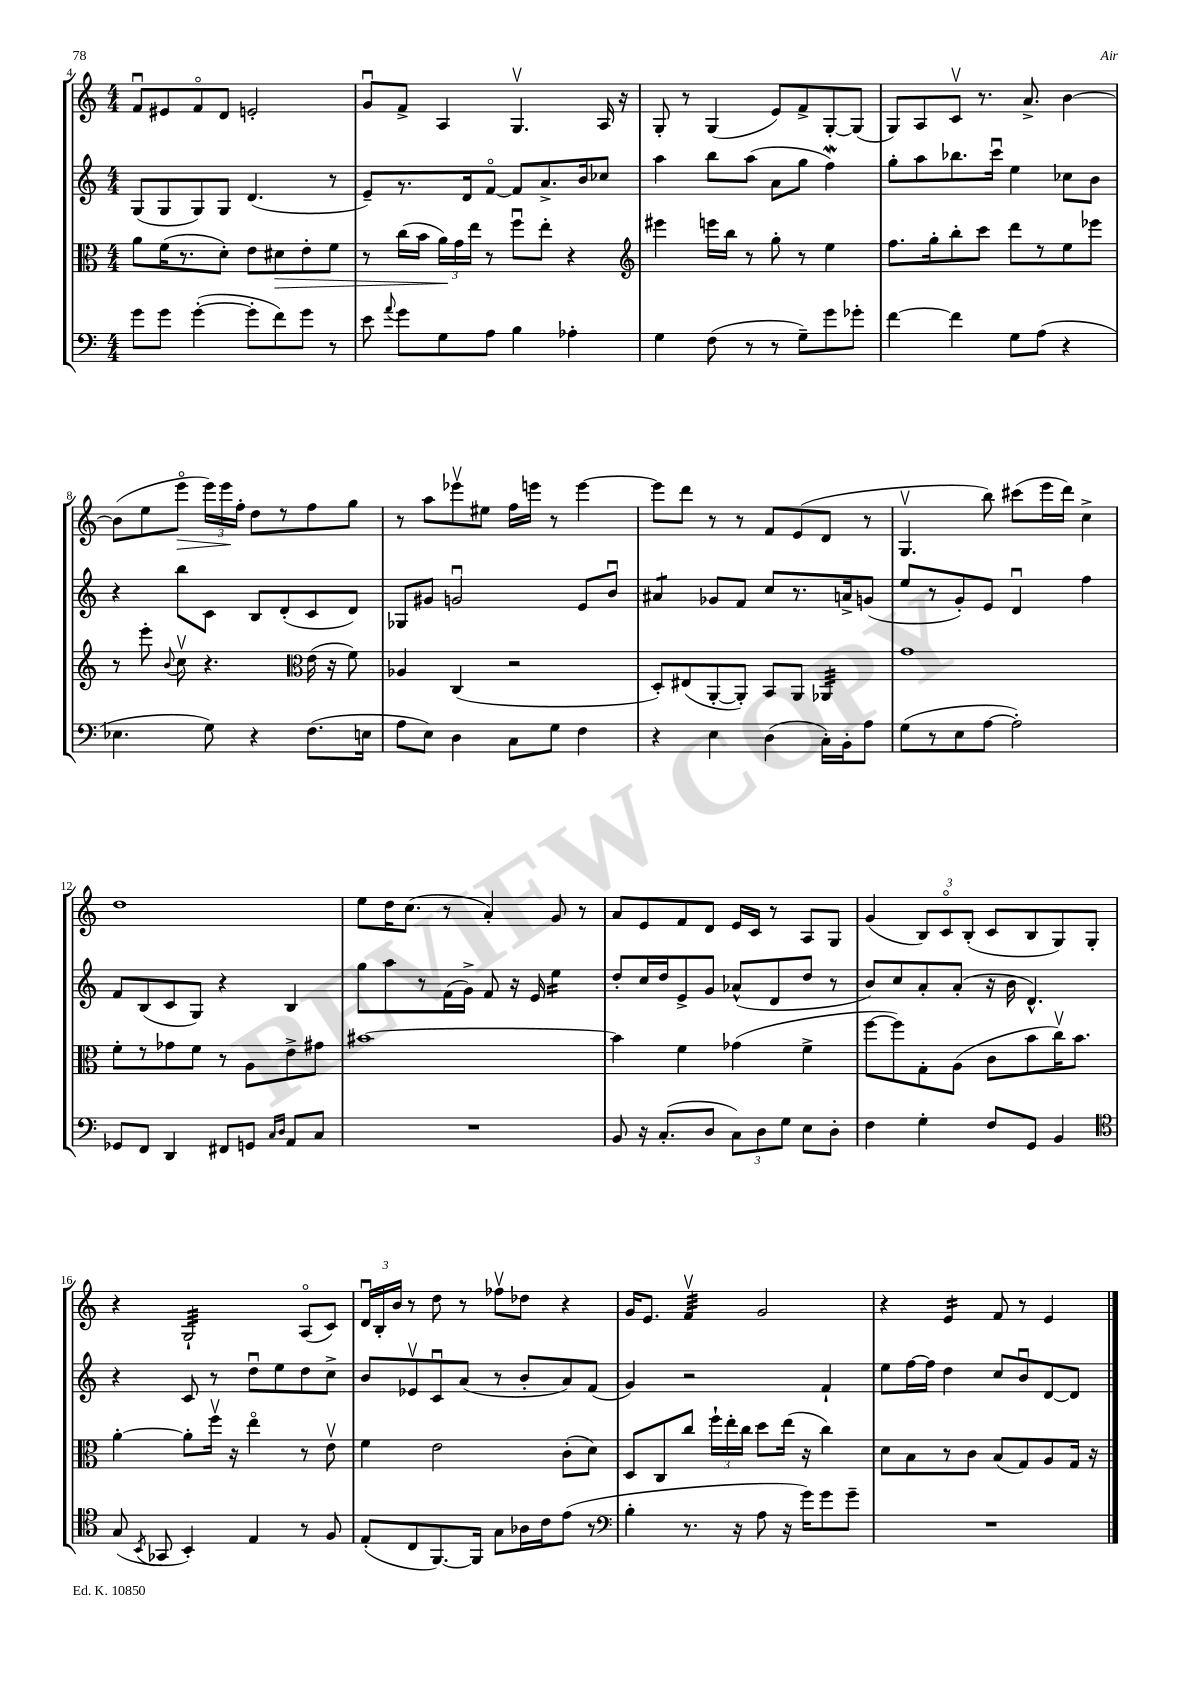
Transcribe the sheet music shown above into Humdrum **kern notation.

**kern	**kern	**kern	**kern
*staff4	*staff3	*staff2	*staff1
*clefF4	*clefC3	*clefG2	*clefG2
*k[]	*k[]	*k[]	*k[]
*M4/4	*M4/4	*M4/4	*M4/4
8g	8a	(8G	8fu
8g	(16f	8G	8e#
.	8.r	.	.
([4g'	.	8G)	8fo
.	8d')	8G	8d
8g']	8e	(4.d	2e'
8f)	8d#	.	.
8g	8e'	.	.
8r	8f	8r	.
=	=	=	=
8e	8r	8e~)	8gu
8qqa	.	.	.
8g	(16cc	8.r	8f^
.	16b	.	.
8G	24a)	.	4A
.	24g	.	.
.	.	16d	.
.	24ee	.	.
8A	8r	[8fo	.
4B	8ffu	8f]	4.Gv
.	8ee'	8.a^	.
4A-'	4r	.	.
.	.	16b	.
.	.	8cc-	16A
.	.	.	16r
=	=	=	=
*	*clefG2	*	*
4G	4eee#	4aa	8G'
.	.	.	8r
(8F	16eee	8bb	(4G
.	16bb	.	.
8r	8r	(8aa	.
8r	8gg'	8a	8e)
8G~)	8r	8gg	8f^
8g	4ee	4ff)	[8G'
8g-'	.	.	(8G]
=	=	=	=
[4f	8.ff	8gg'	8G)
.	.	8aa	8A
.	16gg'	.	.
4f]	8bb'	8.bb-	8cv
.	8ccc	.	8.r
.	.	16cccu	.
8G	8ddd	4ee	.
.	.	.	8.a^
(8A	8r	.	.
4r	8ee	8cc-	[4b
.	8eee-	8b	.
=	=	=	=
4.E-	8r	4r	(8b]
.	8eee'	.	8ee
.	8qqb	.	.
.	8ccv	8bb	8eeeo
8G)	4.r	8c	24eee)
.	.	.	24eee
.	.	.	24ff'
4r	.	8B	8dd
.	.	(8d'	8r
*	*clefC3	*	*
(8.F	(16e	8c	8ff
.	16r	.	.
.	8f)	8d)	8gg
16E	.	.	.
=	=	=	=
8A	4A-	8G-	8r
8E)	.	8g#	8aa
4D	(4C	2gu	8eee-v
.	.	.	8ee#
8C	2r	.	16ff
.	.	.	16eee
8G	.	.	8r
4F	.	8e	[4eee
.	.	8bu	.
=	=	=	=
4r	8D')	4a#	8eee]
.	(8E#	.	8ddd
4E	[8AA'	8g-	8r
.	8AA'])	8f	8r
(4D	8BB	8cc	8f
.	8AA	8.r	(8e
16C')	4AA-	.	8d
16BB'	.	16a^	.
8A	.	(8g	8r
=	=	=	=
(8G	1g	8ee	4.Gv
8r	.	8r	.
8E	.	8g')	.
[8A	.	8e	8bb)
2A'])	.	4du	(8ccc#
.	.	.	16eee
.	.	.	16ddd)
.	.	4ff	4cc^
=	=	=	=
8GG-	8f'	8f	1dd
8FF	8r	(8B	.
4DD	8g-	8c	.
.	8f	8G)	.
8FF#	8r	4r	.
8GG	8A	.	.
16qqC	.	.	.
16qqD	.	.	.
8AA	8e^	4B	.
8C	8g#	.	.
=	=	=	=
1r	[1b#	8gg	8ee
.	.	8aa	16dd
.	.	.	(8.cc
.	.	8r	.
.	.	(16f	8r
.	.	16g^)	.
.	.	8f	4a')
.	.	16r	.
.	.	16e	.
.	.	4ee	8g
.	.	.	8r
=	=	=	=
8BB	4b#]	8dd'	8a
16r	.	16cc	8e
(8.C'	.	16dd	.
.	4f	8e^	8f
8D	.	8g	8d
12C)	(4g-	(8a-^^	16e
.	.	.	16c
12D	.	.	.
.	.	8d	8r
12G	.	.	.
8E	4f^	8dd	8A
8D'	.	8r	8G
=	=	=	=
4F	[8ff	8b)	(4g
.	8ff])	8cc	.
4G'	8G'	8a'	12B)
.	.	.	12co
.	(8A	(8a'	.
.	.	.	(12B'
8F	8c	16r	8c
.	.	16b	.
8GG	8b	4.d^^)	8B
4BB	16ccv)	.	8G)
.	8.b	.	.
.	.	.	8G'
=	=	=	=
*clefC4	*	*	*
(8G	[4a'	4r	4r
8qBB	.	.	.
8GG-	.	.	.
4BB')	8a']	8c	2G`
.	16ffv	8r	.
.	16r	.	.
4E	4eeo	8ddu	.
.	.	8ee	.
8r	8r	8dd	(8Ao
8F	8ev	8cc^	8c)
=	=	=	=
(8E'	4f	8b	24du
.	.	.	24B'
.	.	.	24b
8C	.	8e-v	8r
[8.FF)	2e	8cu	8dd
.	.	(8a	8r
16FF]	.	.	.
8G	.	8r	8ff-v
16A-	.	8b'	8dd-
16c	.	.	.
(8e	(8c'	8a)	4r
8r	8d)	(8f	.
=	=	=	=
*clefF4	*	*	*
4B'	8D	4g)	16g
.	.	.	8.e
.	8C	.	.
8.r	8cc	2r	4fv
.	24ff`	.	.
.	24ee'	.	.
16r	.	.	.
.	24cc	.	.
8A	8dd	.	2g
16r	(16ee	.	.
16g)	16r	.	.
8g	4cc)	4f`	.
8g~	.	.	.
=	=	=	=
1r	8d	8ee	4r
.	8B	[16ff	.
.	.	16ff]	.
.	8r	4dd	4e
.	8c	.	.
.	(8B	8cc	8f
.	8G)	8bu	8r
.	8A	[8d	4e
.	16G	8d]	.
.	16r	.	.
==	==	==	==
*-	*-	*-	*-
